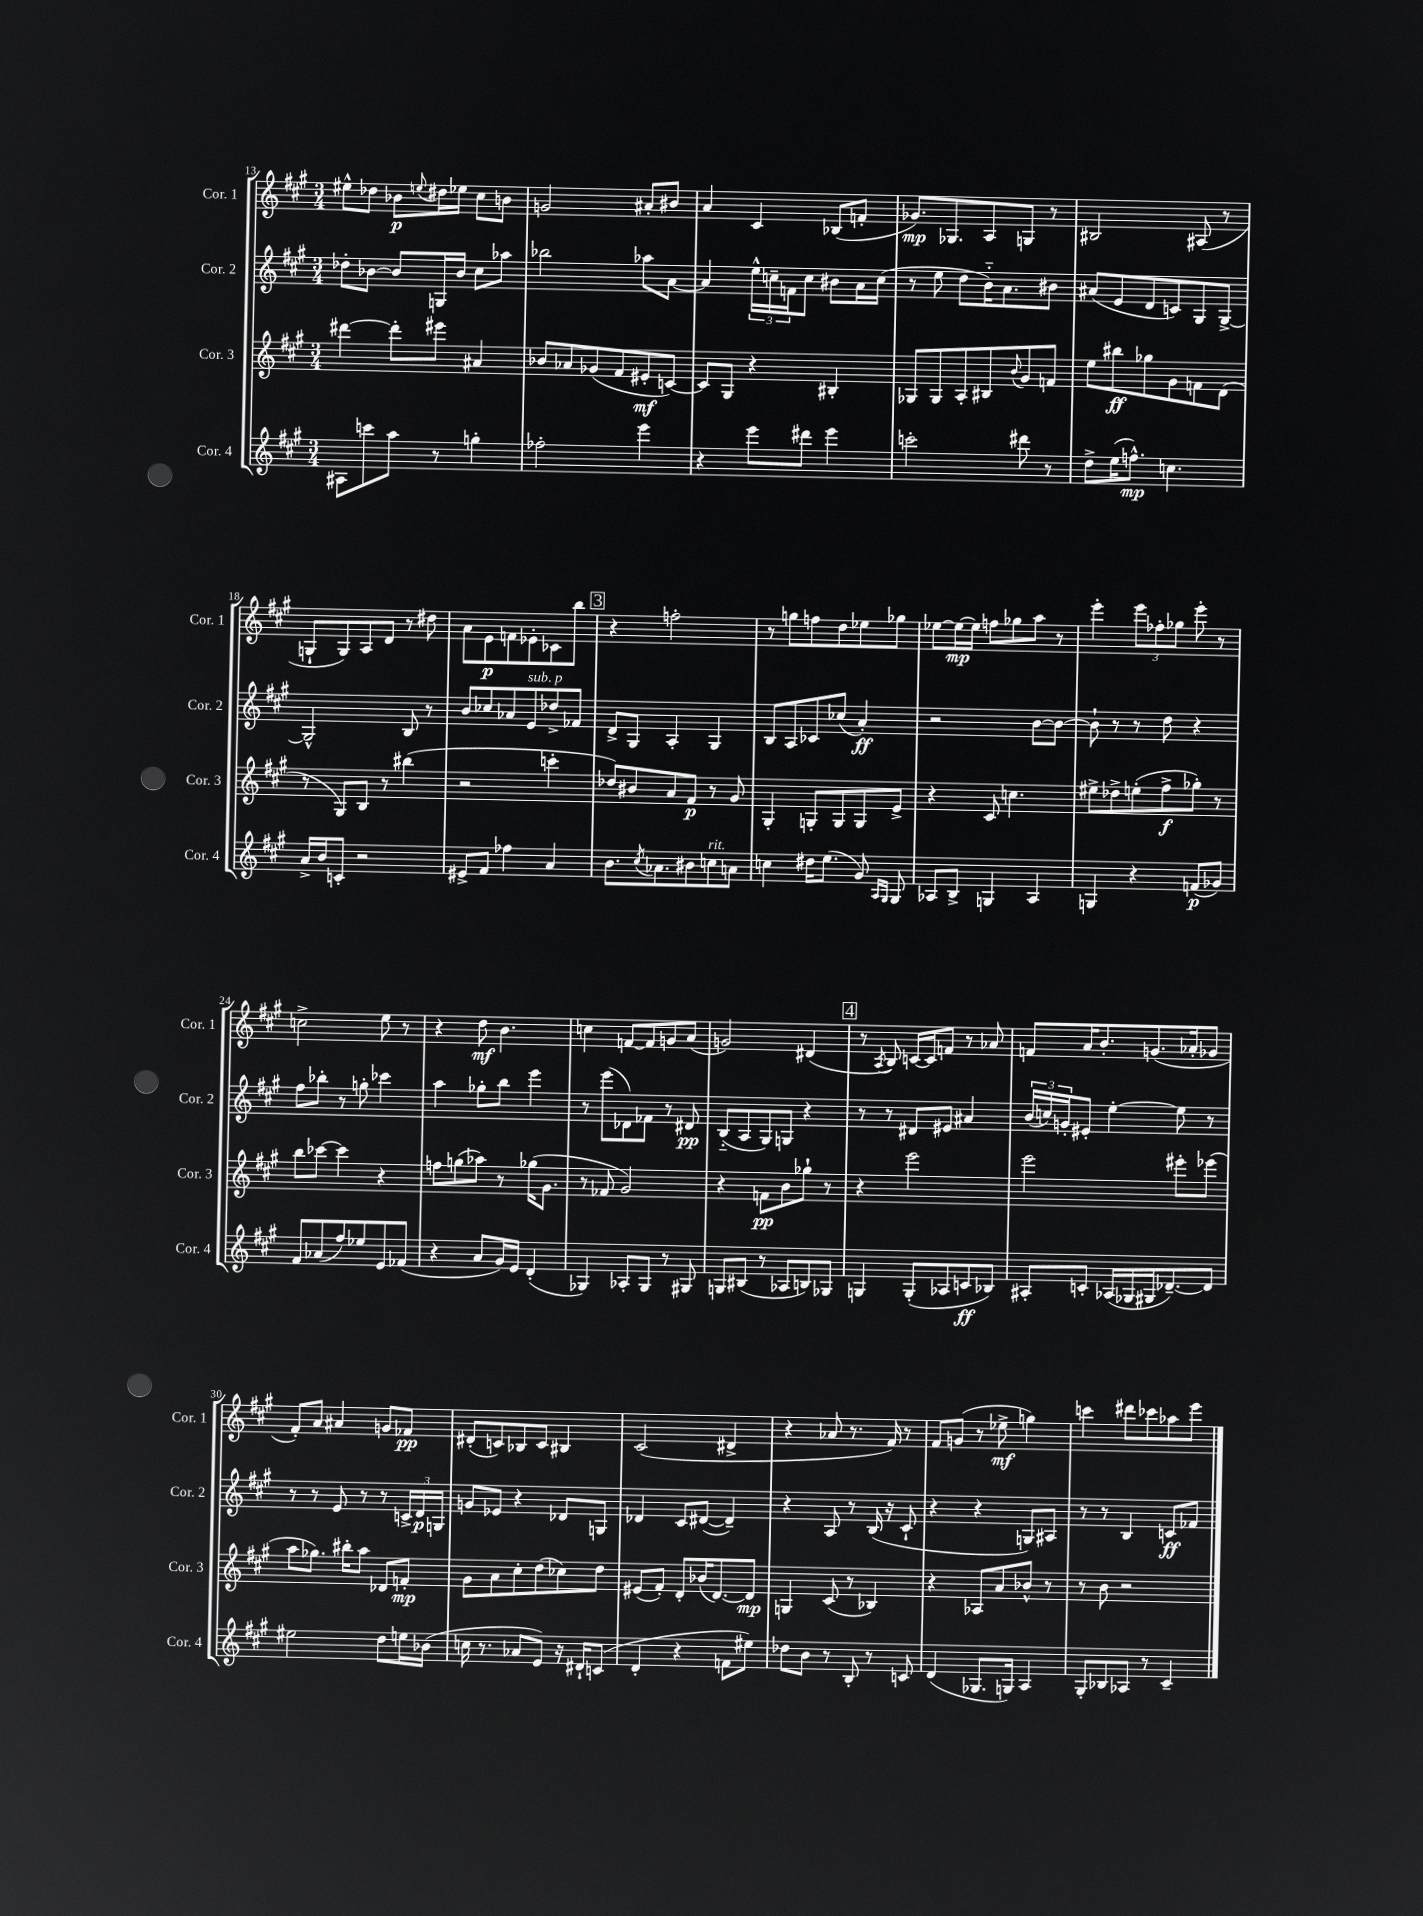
<<
\new StaffGroup <<
\new Staff = "s0" \with { instrumentName = "Cor. 1" shortInstrumentName = "Cor. 1" } {
    \clef treble \key a \major \numericTimeSignature \time 3/4
    eis''8-^ des''8 bes'8\p \appoggiatura { e''8 } dis''16 ees''16 cis''8 b'8 |
    g'2 ais'8-. bis'8 |
    a'4 cis'4 bes8( f'8-. |
    ges'8.\mp) ges8. a8 g8 r8 |
    bis2 ais8( r8 |
    g8-! g8) a8 d'8 r8 dis''8 |
    a'8 e'8\p f'8 ees'8-. ces'8 b''8 |
    \mark \markup { \box "3" } r4 f''2-. |
    r8 g''8 f''8 d''8 ees''8 ges''8 |
    ees''8~ ees''16~\mp ees''16 f''8 ges''8 a''8 r8 |
    e'''4-. \tuplet 3/2 { e'''8 fes''8-. ges''8 } e'''8-. r8 |
    c''2-> e''8 r8 |
    r4 d''8\mf b'4. |
    c''4 f'8~ f'8 g'8 a'8( |
    g'2) dis'4( |
    \mark \markup { \box "4" } r8 \acciaccatura { a8 } b8) c'16~ c'16 f'8 r8 aes'8 |
    f'8 a'16 b'8.-. g'8.( aes'16-. ges'8 |
    fis'8-.) a'8 ais'4 g'8 fes'8\pp |
    dis'8-.( c'8) bes8 c'8 bis4 |
    cis'2( dis'4-> |
    r4 aes'8 r8. fis'16) r8 |
    fis'8 g'8( r8 ees''8->\mf g''4) |
    c'''4 dis'''8 ces'''8 aes''8 e'''8 \bar "|." |
}
\new Staff = "s1" \with { instrumentName = "Cor. 2" shortInstrumentName = "Cor. 2" } {
    \clef treble \key a \major \numericTimeSignature \time 3/4
    des''8-. bes'8~ bes'8 g16 bes'16 cis''8 aes''8 |
    bes''2 aes''8 a'8~ |
    a'4 \tuplet 3/2 { e''16-^ c''16-- f'16 } c''8 bis'8 a'16 c''16( |
    r8 e''8 d''8 b'16-_) a'8. bis'8 |
    ais'8( e'8 d'8 c'8) gis8 gis8~-> |
    gis2-^ b8 r8 |
    b'8 ces''8 aes'8 e'8^\markup { \italic "sub. p" } des''8-> fes'8 |
    \mark \markup { \box "3" } d'8-> gis8 a4-. gis4 |
    b8 a8 ces'8 ces''8( a'4-.\ff) |
    r2 b'8~ b'8~ |
    b'8-! r8 r8 d''8 r4 |
    fis''8 bes''8-. r8 g''8-. ces'''4 |
    a''4 ges''8-. b''8 e'''4 |
    r8 e'''8( des'8) fes'8 r8 dis'8\pp |
    b8-_( a8 gis8) g8 r4 |
    \mark \markup { \box "4" } r8 r8 dis'8 eis'8 ais'4 |
    \tuplet 3/2 { b'16( c''16) g'16-. } eis'8-. e''4~-. e''8 r8 |
    r8 r8 e'8 r8 r8 \tuplet 3/2 { c'16-> d'16\p g16 } |
    g'8 ees'8 r4 des'8 g8 |
    des'4 cis'8 dis'8~( dis'4--) |
    r4 a8 r8 b16( r16 cis'8-! |
    r4 r4 g8) ais8 |
    r8 r8 b4 c'8\ff fes'8 \bar "|." |
}
\new Staff = "s2" \with { instrumentName = "Cor. 3" shortInstrumentName = "Cor. 3" } {
    \clef treble \key a \major \numericTimeSignature \time 3/4
    dis'''4~ dis'''8-. eis'''8 ais'4 |
    bes'8 aes'8 ges'8( fis'8 eis'8-.\mf c'8~) |
    c'8 gis8 r4 bis4-. |
    ges8 ges8 a8-. bis8 \appoggiatura { b'8 } gis'8 f'8 |
    e''8 bis''8\ff ges''8 gis'8 f'8 d'8( |
    r8 gis8) b8 r8 bis''4( |
    r2 c'''4-. |
    \mark \markup { \box "3" } des''8) bis'8 a'8 fis'8\p r8 gis'8 |
    gis4-. g8-. g8 g8 e'8-> |
    r4 cis'8 c''4. |
    eis''8-> des''8-> e''8-.( fis''8->\f ges''8-.) r8 |
    b''8 ces'''8~ ces'''4 r4 |
    f''8 g''8( aes''8) r8 ges''16( gis'8. |
    r8 fes'8 gis'2) |
    r4 f'8\pp b'8 ges''8-! r8 |
    \mark \markup { \box "4" } r4 e'''2 |
    e'''2 eis'''8-. ees'''8( |
    a''8 ges''8.) bis''16-. a''8 des'8 f'8-.\mp |
    gis'8 a'8 cis''8-. d''8( ces''8) d''8 |
    eis'8( fis'8-.) d'8-. bes'16( d'8.~) d'8\mp |
    g4 cis'8( r8 bes4) |
    r4 aes8 a'8 bes'8-^ r8 |
    r8 b'8 r2 \bar "|." |
}
\new Staff = "s3" \with { instrumentName = "Cor. 4" shortInstrumentName = "Cor. 4" } {
    \clef treble \key a \major \numericTimeSignature \time 3/4
    ais8 c'''8 a''8 r8 g''4-. |
    fes''2-. e'''4 |
    r4 e'''8 dis'''8 e'''4 |
    c'''2-. dis'''8 r8 |
    d''8-> e''16( f''8.-^\mp) c''4. |
    a'16-> b'16 c'8-. r2 |
    eis'8-> fis'8 fes''4 a'4 |
    \mark \markup { \box "3" } b'8. \acciaccatura { cis''8 } aes'8. bis'8 c''8^\markup { \italic "rit." } a'8 |
    c''4 dis''16 e''8.( gis'8) \grace { a16 gis16 } gis8 |
    aes8 b8-> g4 aes4 |
    g4 r4 f'8\p( ges'8) |
    fis'8 aes'8( fis''8) ees''8 e'8 fes'8( |
    r4 a'8 gis'16) e'16 d'4-.( |
    ges4) aes8-. ges8 r8 gis8 |
    g8 bis8( r8 aes8 b8) ges8 |
    \mark \markup { \box "4" } g4 g8-.( aes8 c'8\ff bes8) |
    ais8-. c'8-. aes16( ges16 gis16 des'8.~--) des'8 |
    eis''2 d''8 e''16 bes'16( |
    c''16 r8. aes'8 e'8) r16 dis'16-! c'8( |
    d'4-. r4 f'8 eis''8) |
    des''8 b'8 r8 b8-. r8 c'8 |
    d'4( ges8. g16) a4 |
    gis8-. bes8 aes8 r8 cis'4-- \bar "|." |
}
>>
>>
\layout { \context { \Score currentBarNumber = #13 } }
